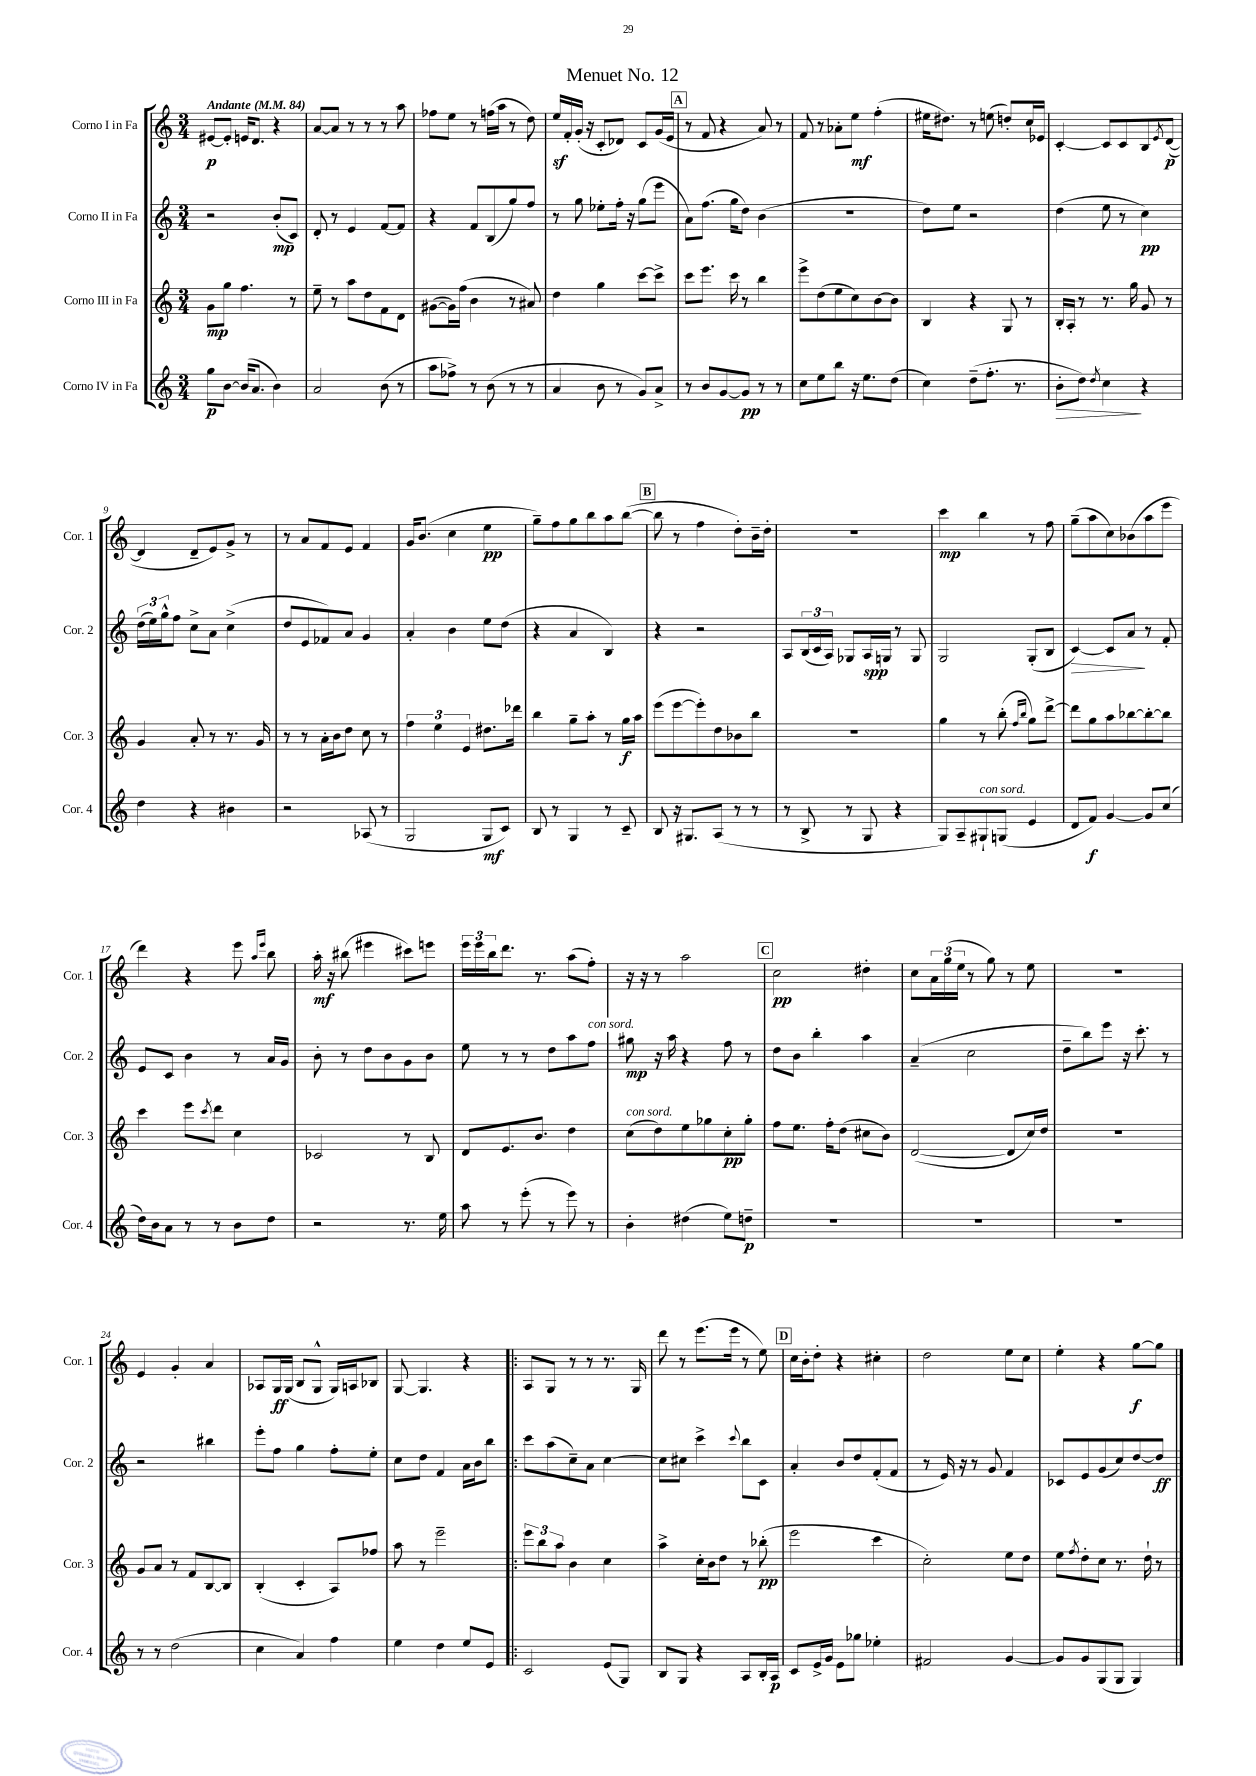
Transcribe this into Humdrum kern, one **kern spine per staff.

**kern	**kern	**kern	**kern
*staff4	*staff3	*staff2	*staff1
*clefG2	*clefG2	*clefG2	*clefG2
*k[]	*k[]	*k[]	*k[]
*M3/4	*M3/4	*M3/4	*M3/4
*MM84	*MM84	*MM84	*MM84
8gg	8g	2r	[8e#
[8b	8gg	.	8e#']
(16b]	4.ff	.	16e
8.a	.	.	8.d
4b)	.	(8b'	4r
.	8r	8c)	.
=	=	=	=
2a	8ee~	8d'	[8a
.	8r	8r	8a]
.	8aa	4e	8r
.	8dd	.	8r
(8b	8f	[8f	8r
8r	8d	8f]	8aa
=	=	=	=
8aa	([8g#	4r	8ff-
8ff-^)	16g#])	.	8ee
.	(16ff	.	.
8r	4b	8f	8r
(8b	.	(8B	(16ff
.	.	.	16aa
8r	8r	8gg)	8r
8r	8a#)	8ff	8dd)
=	=	=	=
4a	4dd	8r	16ee
.	.	.	16f'
.	.	8gg	(16g'
.	.	.	16r
8b	4gg	8ee-'	8c'
8r	.	16ff'	8d-)
.	.	16r	.
8g)	[8ccc	(8gg	8c
8a^	8ccc^]	8eee	(16g
.	.	.	16e
=	=	=	=
8r	8ccc	8a)	8r
8b	8.eee	(8.ff	8f
[8g	.	.	4r
.	16ccc	16gg	.
8g]	8r	8dd)	.
8r	4bb	(4b	8a)
8r	.	.	8r
=	=	=	=
8cc	8eee^	2.r	8f
8ee	(8dd	.	8r
8bb	8ee	.	8a-'
16r	8cc)	.	8ee
8.ee	.	.	.
.	[8b	.	(4ff'
(8dd	8b]	.	.
=	=	=	=
4cc)	4B	8dd)	16ee#
.	.	.	8.dd#)
.	.	8ee	.
(8dd~	4r	2r	8r
8.ff'	.	.	(8ee
.	8G	.	8dd')
8.r	.	.	.
.	8r	.	16cc
.	.	.	16e-
=	=	=	=
8b'	16B'	(4dd	[4c'
.	16A'	.	.
8dd)	8r	.	.
8qdd	.	.	.
4cc	8.r	8ee	8c]
.	.	8r	8c
.	16gg	.	.
4r	8g	4cc)	8B
.	.	.	8qe
.	8r	.	([8d
=	=	=	=
4dd	4g	(24dd	4d]
.	.	24ee)	.
.	.	24gg^^	.
.	.	8ff	.
4r	8a'	8cc^	8d~
.	8r	8a	8e)
4b#	8.r	(4cc^	8g^
.	.	.	8r
.	16g	.	.
=	=	=	=
2r	8r	8dd	8r
.	8r	8e	8a
.	16a'	8f-)	8f
.	16b	.	.
.	8dd	8a	8e
(8A-	8cc	4g	4f
8r	8r	.	.
=	=	=	=
2G	6ff	4a'	16g
.	.	.	(8.b
.	6ee	.	.
.	.	4b	4cc
.	6e	.	.
8G	8.dd#	8ee	4ee
8c)	.	(8dd	.
.	16ddd-	.	.
=	=	=	=
8B	4bb	4r	8gg~)
8r	.	.	8ff
4G	8gg~	4a	8gg
.	8aa'	.	8bb
8r	8r	4B)	8aa
8c~	16gg	.	([8bb
.	16aa	.	.
=	=	=	=
8B	(8eee	4r	8bb]
16r	[8eee	.	8r
8.G#	.	.	.
.	8eee'])	2r	4ff
(8A	8dd	.	.
8r	8b-	.	8dd')
8r	8bb	.	16b~
.	.	.	16dd'
=	=	=	=
8r	2.r	8A	2.r
8B^	.	(24B	.
.	.	24c	.
.	.	24A)	.
8r	.	8G-	.
8G	.	16A	.
.	.	16G	.
4r	.	8r	.
.	.	8G	.
=	=	=	=
8G)	4gg	2G	4ccc
8A~	.	.	.
8G#`	8r	.	4bb
(8G	(8bb'	.	.
.	16qqff	.	.
.	16qqbb	.	.
4e	8gg)	(8G'	8r
.	[8ddd^	8B	8ff
=	=	=	=
8d	8ddd]	[4c)	(8gg~
8f)	8gg	.	8aa
[4g	8aa	8c]	8cc)
.	[8bb-	8a	(8b-
8g]	8bb-'_	8r	8aa
(8cc	8bb-]	8f'	8eee
=	=	=	=
16dd)	4ccc	8e	4ddd)
16b	.	.	.
8a	.	8c	.
8r	8eee	4b	4r
.	8qccc	.	.
8r	8ddd	.	.
8b	4cc	8r	8eee
.	.	.	16qqaa
.	.	.	16qqeee
8dd	.	16a	8bb
.	.	16g	.
=	=	=	=
2r	2c-	8b'	16aa'
.	.	.	16r
.	.	8r	(8bb#
.	.	8dd	4eee#
.	.	8b	.
8.r	8r	8g	8ccc#)
.	8B	8b	8eee
16ee	.	.	.
=	=	=	=
8aa	8d	8ee	24eee
.	.	.	24eee
.	.	.	24bb
8r	8.e	8r	8.ddd
(8eee'	.	8r	.
.	8.b	.	8.r
8r	.	8dd	.
8eee)	4dd	8aa	(8aa
8r	.	8ff	8ff')
=	=	=	=
4b'	(8cc	8gg#	16r
.	.	.	16r
.	8dd)	16r	8r
.	.	16aa	.
(4dd#	8ee	4r	2aa
.	8gg-	.	.
8ee)	8cc'	8ff	.
8dd~	8gg-'	8r	.
=	=	=	=
2.r	8ff	8dd	2cc
.	8.ee	8b	.
.	.	4bb'	.
.	16ff'	.	.
.	(8dd	.	.
.	8cc#	4aa	4dd#'
.	8b)	.	.
=	=	=	=
2.r	([2d	(4a~	8cc
.	.	.	24a
.	.	.	(24gg
.	.	.	24ee
.	.	2cc	8r
.	.	.	8gg)
.	8d]	.	8r
.	16cc)	.	8ee
.	16dd	.	.
=	=	=	=
2.r	2.r	8dd~	2.r
.	.	8bb)	.
.	.	8eee	.
.	.	16r	.
.	.	8.ccc'	.
.	.	8r	.
=	=	=	=
8r	8g	2r	4e
8r	8a	.	.
(2dd	8r	.	4g'
.	8f	.	.
.	[8B	4bb#	4a
.	8B]	.	.
=	=	=	=
4cc	(4B'	8eee'	8A-
.	.	8ff	16G
.	.	.	(16G
4a)	4c'	4gg	8B
.	.	.	8G^^
4ff	8A)	8ff'	16G)
.	.	.	16A
.	8ff-	8ee'	8B-
=	=	=	=
4ee	8aa	8cc	[8G
.	8r	8dd	4.G]
4dd	2eee~	4f	.
8ee	.	16a	4r
.	.	16b	.
8e	.	8bb	.
=!|:	=!|:	=!|:	=!|:
2c	12eee	8ccc	8A
.	12bb	.	.
.	.	(8aa	8G
.	12aa	.	.
.	4b	8cc~)	8r
.	.	8a	8r
(8e	4cc	[4cc	8.r
8G)	.	.	.
.	.	.	16G
=	=	=	=
8B	4aa^	8cc]	8ddd
8G	.	8cc#	8r
4r	16cc'	4ccc^	(8.eee
.	16b	.	.
.	8dd	.	.
.	.	.	16eee
.	.	8qqccc	.
8A	8r	8bb	8r
16B'	(8bb-'	8c	8ee)
16A	.	.	.
=	=	=	=
8c	2eee	4a'	16cc
.	.	.	16b'
16e^	.	.	8dd'
16g	.	.	.
8e	.	8b	4r
8gg-	.	8dd	.
4ee-'	4ccc	(8f'	4cc#'
.	.	8f	.
=	=	=	=
2f#	2cc')	8r	2dd
.	.	16e)	.
.	.	16r	.
.	.	8r	.
.	.	8g	.
[4g	8ee	4f	8ee
.	8dd	.	8cc
=	=	=	=
8g]	8ee	8c-	4ee'
.	8qff	.	.
8g	8dd'	8e	.
(8G	8cc	(8g	4r
8G	8.r	8cc)	.
4G)	.	[8dd	[8gg
.	16dd`	.	.
.	8r	8dd]	8gg]
==	==	==	==
*-	*-	*-	*-
